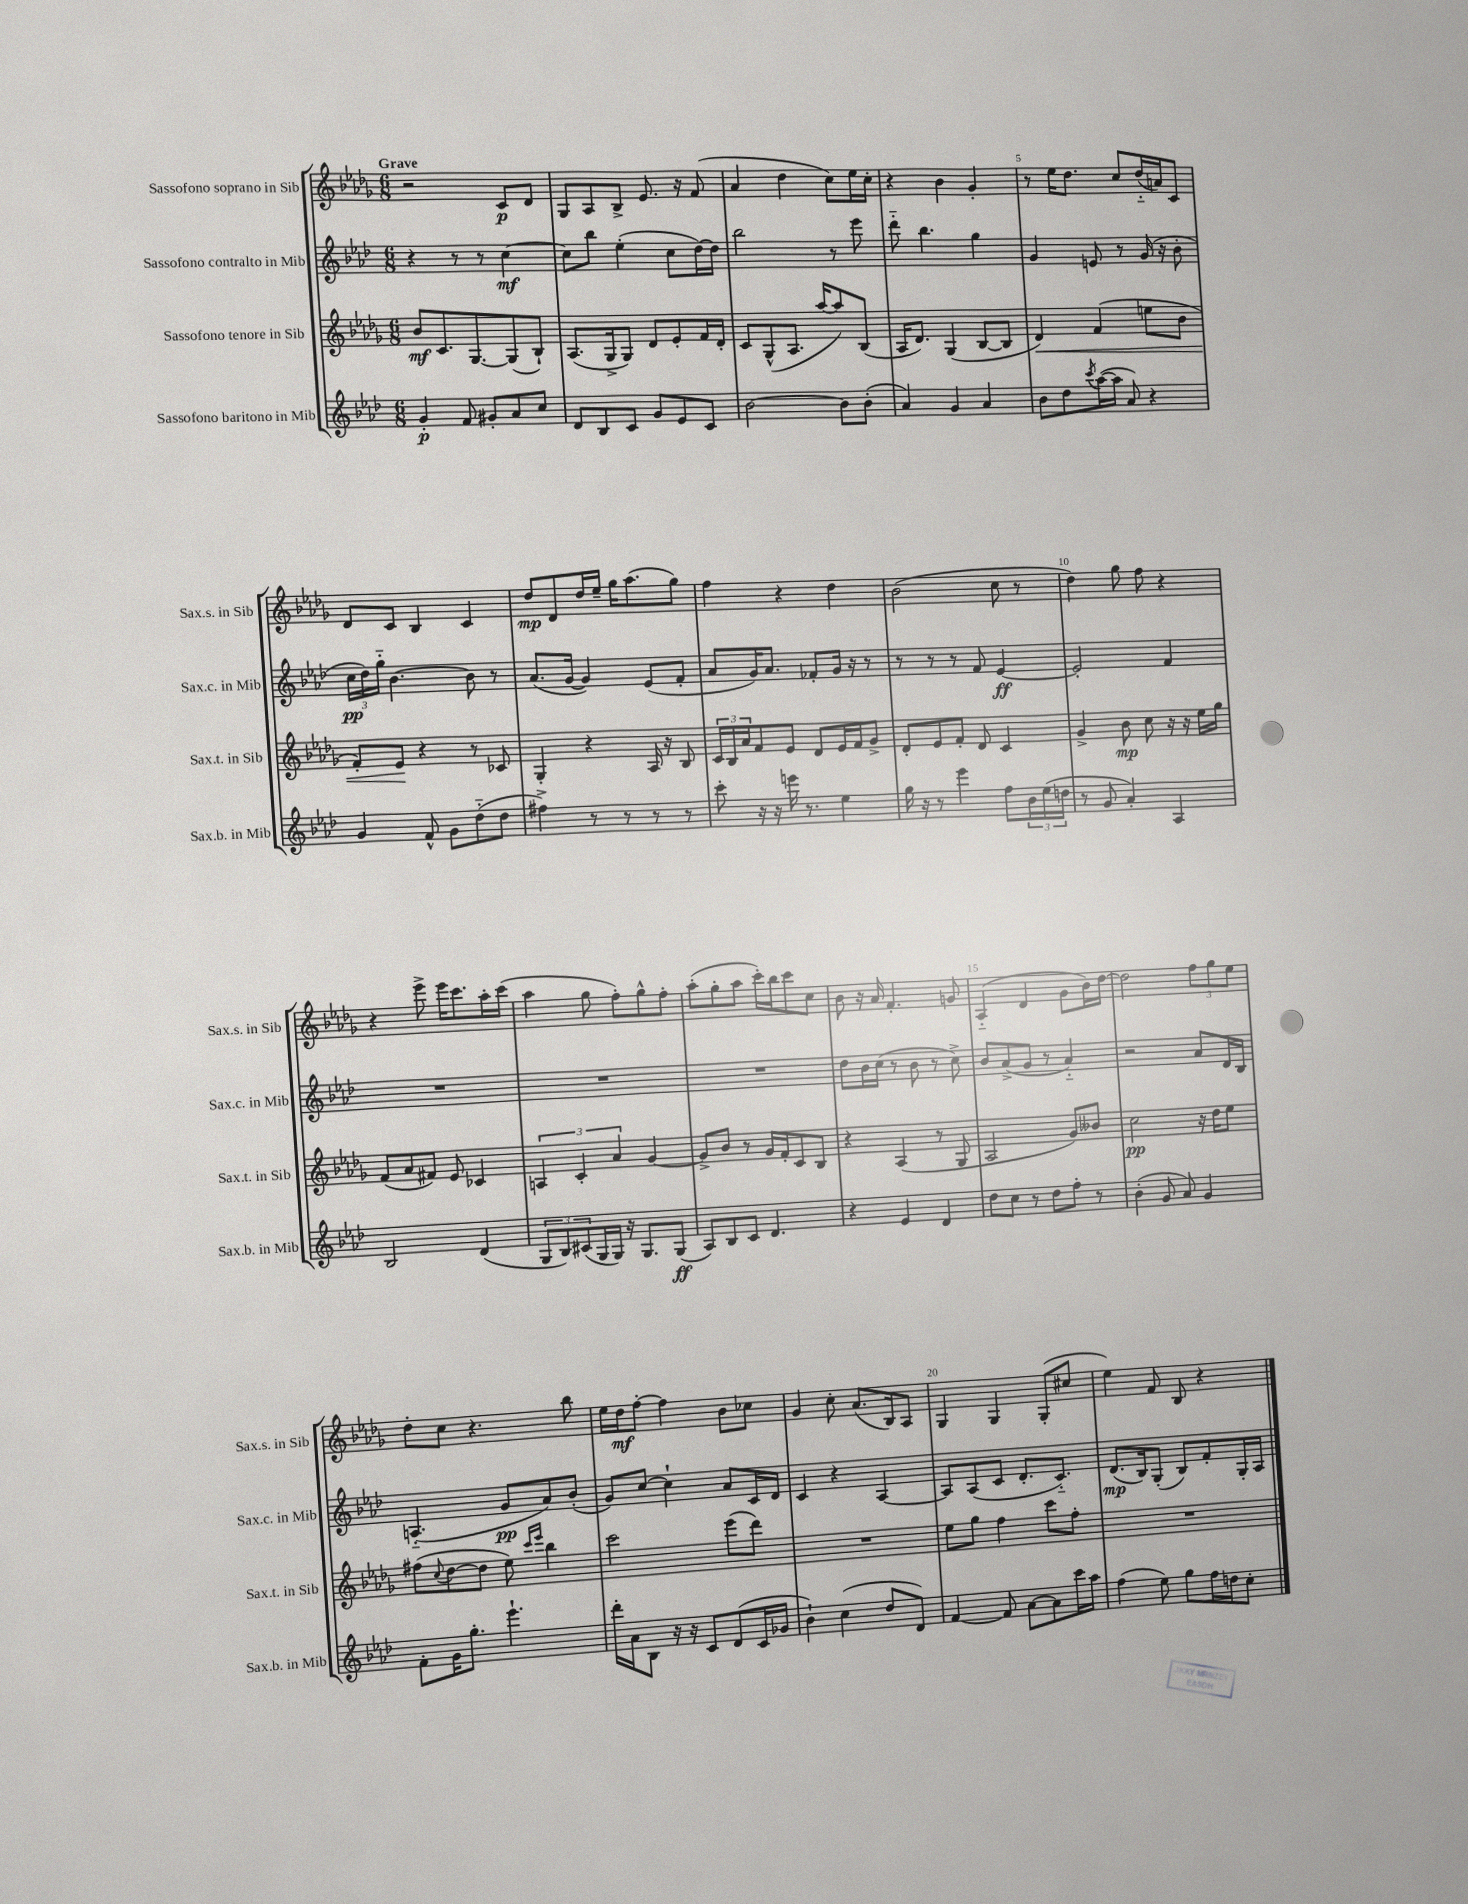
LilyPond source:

<<
\new StaffGroup <<
\new Staff = "s0" \with { instrumentName = "Sassofono soprano in Sib" shortInstrumentName = "Sax.s. in Sib" } {
    \clef treble \key des \major \numericTimeSignature \time 6/8 \tempo "Grave"
    r2 c'8\p des'8 |
    ges8 aes8 bes8-> ees'8. r16 f'8( |
    aes'4 des''4 c''8) ees''16 c''16-. |
    r4 bes'4 ges'4-. |
    r8 ees''16 des''8. c''8 des''16-_( a'16) c'8 |
    des'8 c'8 bes4 c'4 |
    des''8\mp des'8 des''16 ees''16-- ges''16 aes''8.( ges''8) |
    f''4 r4 des''4 |
    bes'2( c''8 r8 |
    des''4) ges''8 f''8 r4 |
    r4 ees'''8-> ees'''16 c'''8. aes''16-. c'''16( |
    aes''4 ges''8 f''8-.) ges''8-^ f''8-. |
    aes''8-.( ges''8-. aes''8 c'''16-.) bes''16 c'''8 c''8 |
    bes'8 r16 aes'16 f'4.-. g'8 |
    aes4-_( des'4 ges'8 bes'16) des''16~ |
    des''2 \tuplet 3/2 { f''8 ges''8 ees''8 } |
    des''8-. c''8 r4. bes''8 |
    ees''16 des''16\mf f''8~-. f''4 bes'8 ces''8 |
    ges'4 c''8-. aes'8.( bes16) aes8 |
    ges4 ges4 ges8-.( cis''8 |
    ees''4) f'8 bes8 r4 \bar "|." |
}
\new Staff = "s1" \with { instrumentName = "Sassofono contralto in Mib" shortInstrumentName = "Sax.c. in Mib" } {
    \clef treble \key aes \major \numericTimeSignature \time 6/8
    r4 r8 r8 c''4~\mf |
    c''8 bes''8 ees''4-.( c''8 des''16~) des''16 |
    bes''2 r8 ees'''8 |
    des'''8-_ bes''4. g''4 |
    g'4 e'8 r8 g'16( r16 bes'8-. |
    \tuplet 3/2 { c''16\pp des''16) g''16-_ } bes'4.~ bes'8 r8 |
    aes'8.( g'16~ g'4) ees'8( f'8-. |
    aes'8 g'16) aes'8. fes'8-. g'16 r16 r8 |
    r8 r8 r8 f'8 ees'4~\ff |
    ees'2-. f'4 |
    R2. |
    R2. |
    R2. |
    des''8 bes'16 c''16( r8 bes'8 r8 c''8->) |
    bes'8 aes'8->( g'8 r8 aes'4-_) |
    r2 aes'8 des'16 bes16 |
    a4.-_( g'8\pp aes'8) bes'8-.( |
    g'8) c''8~ c''4-! aes'8 c'16 des'16 |
    c'4 r4 aes4~ |
    aes8 aes8( c'8 des'8.-. c'8.-_) |
    des'8.\mp( bes16) g8-.( bes8) f'8-. g16-. aes16 \bar "|." |
}
\new Staff = "s2" \with { instrumentName = "Sassofono tenore in Sib" shortInstrumentName = "Sax.t. in Sib" } {
    \clef treble \key des \major \numericTimeSignature \time 6/8
    bes'8\mf c'8. ges8.~ ges8( bes8-!) |
    aes8.( ges16-> ges8) des'8 ees'8-. f'16 des'16-. |
    c'8 ges8-^( aes8. aes''16~ aes''8) bes8( |
    aes16 des'8.) ges4( bes8~ bes8 |
    des'4\<) f'4( e''8 bes'8 |
    f'8-.) ees'8\! r4 r8 ces'8 |
    ges4-. r4 aes16 r16 bes8 |
    \tuplet 3/2 { c'16 bes16 aes'16 } f'8 ees'8 des'8 ees'16 f'16 ges'8-> |
    des'8-. ees'8 f'8-. des'8 c'4 |
    ges'4-> bes'8\mp c''8 r16 r16 ees''16 ges''16 |
    f'8( aes'8 fis'8) ees'8 ces'4 |
    \tuplet 3/2 { a4 c'4-. aes'4 } ges'4~ |
    ges'8-> bes'8 r8 ges'16 f'16-. c'8 bes8 |
    r4 aes4( r8 ges8 |
    aes2 ges'8) beses'8 |
    c''2\pp r16 des''16 ees''8 |
    fis''8( \appoggiatura { c''8 } des''8~ des''8 ees''8) \grace { c'''16 ees'''16 } bes''4 |
    c'''2 ees'''8( des'''8) |
    R2. |
    ees''8 ges''8 f''4 c'''8 f''8-. |
    R2. \bar "|." |
}
\new Staff = "s3" \with { instrumentName = "Sassofono baritono in Mib" shortInstrumentName = "Sax.b. in Mib" } {
    \clef treble \key aes \major \numericTimeSignature \time 6/8
    g'4-.\p f'8 gis'8-. aes'8 c''8 |
    des'8 bes8 c'8 g'8 ees'8 c'8 |
    bes'2~ bes'8 bes'8-.( |
    aes'4) g'4 aes'4 |
    bes'8 des''8 \acciaccatura { c'''8 } aes''16~( aes''16 aes'8) r4 |
    g'4 f'8-^ g'8 des''8-_( des''8 |
    fis''4->) r8 r8 r8 r8 |
    c'''8-. r16 r16 e'''16 r8. ees''4 |
    g''16 r16 r8 ees'''4 f''8 \tuplet 3/2 { bes'16 ees''16( d''16 } |
    r8 g'8 aes'4-.) aes4 |
    bes2 des'4( |
    \tuplet 3/2 { g8 bes8) cis'8( } g16 g16) r16 g8. g8\ff( |
    aes8) bes8 c'8 des'4. |
    r4 ees'4 des'4 |
    des''8 c''8 r8 des''8 f''8-. r8 |
    bes'4-.( g'8 aes'8) g'4 |
    f'8-. g'16 g''8.-. ees'''4.-! |
    des'''16-. aes'16 bes8 r16 r16 c'8 des'8( c'16 ges'16 |
    bes'4-!) c''4( des''8 des'8) |
    f'4~ f'8 aes'8~ aes'8 c'''16 aes''16 |
    f''4( ees''8) g''8 f''16 d''16 c''8-. \bar "|." |
}
>>
>>
\layout { \context { \Score \override BarNumber.break-visibility = ##(#f #t #t) barNumberVisibility = #(every-nth-bar-number-visible 5) } }
